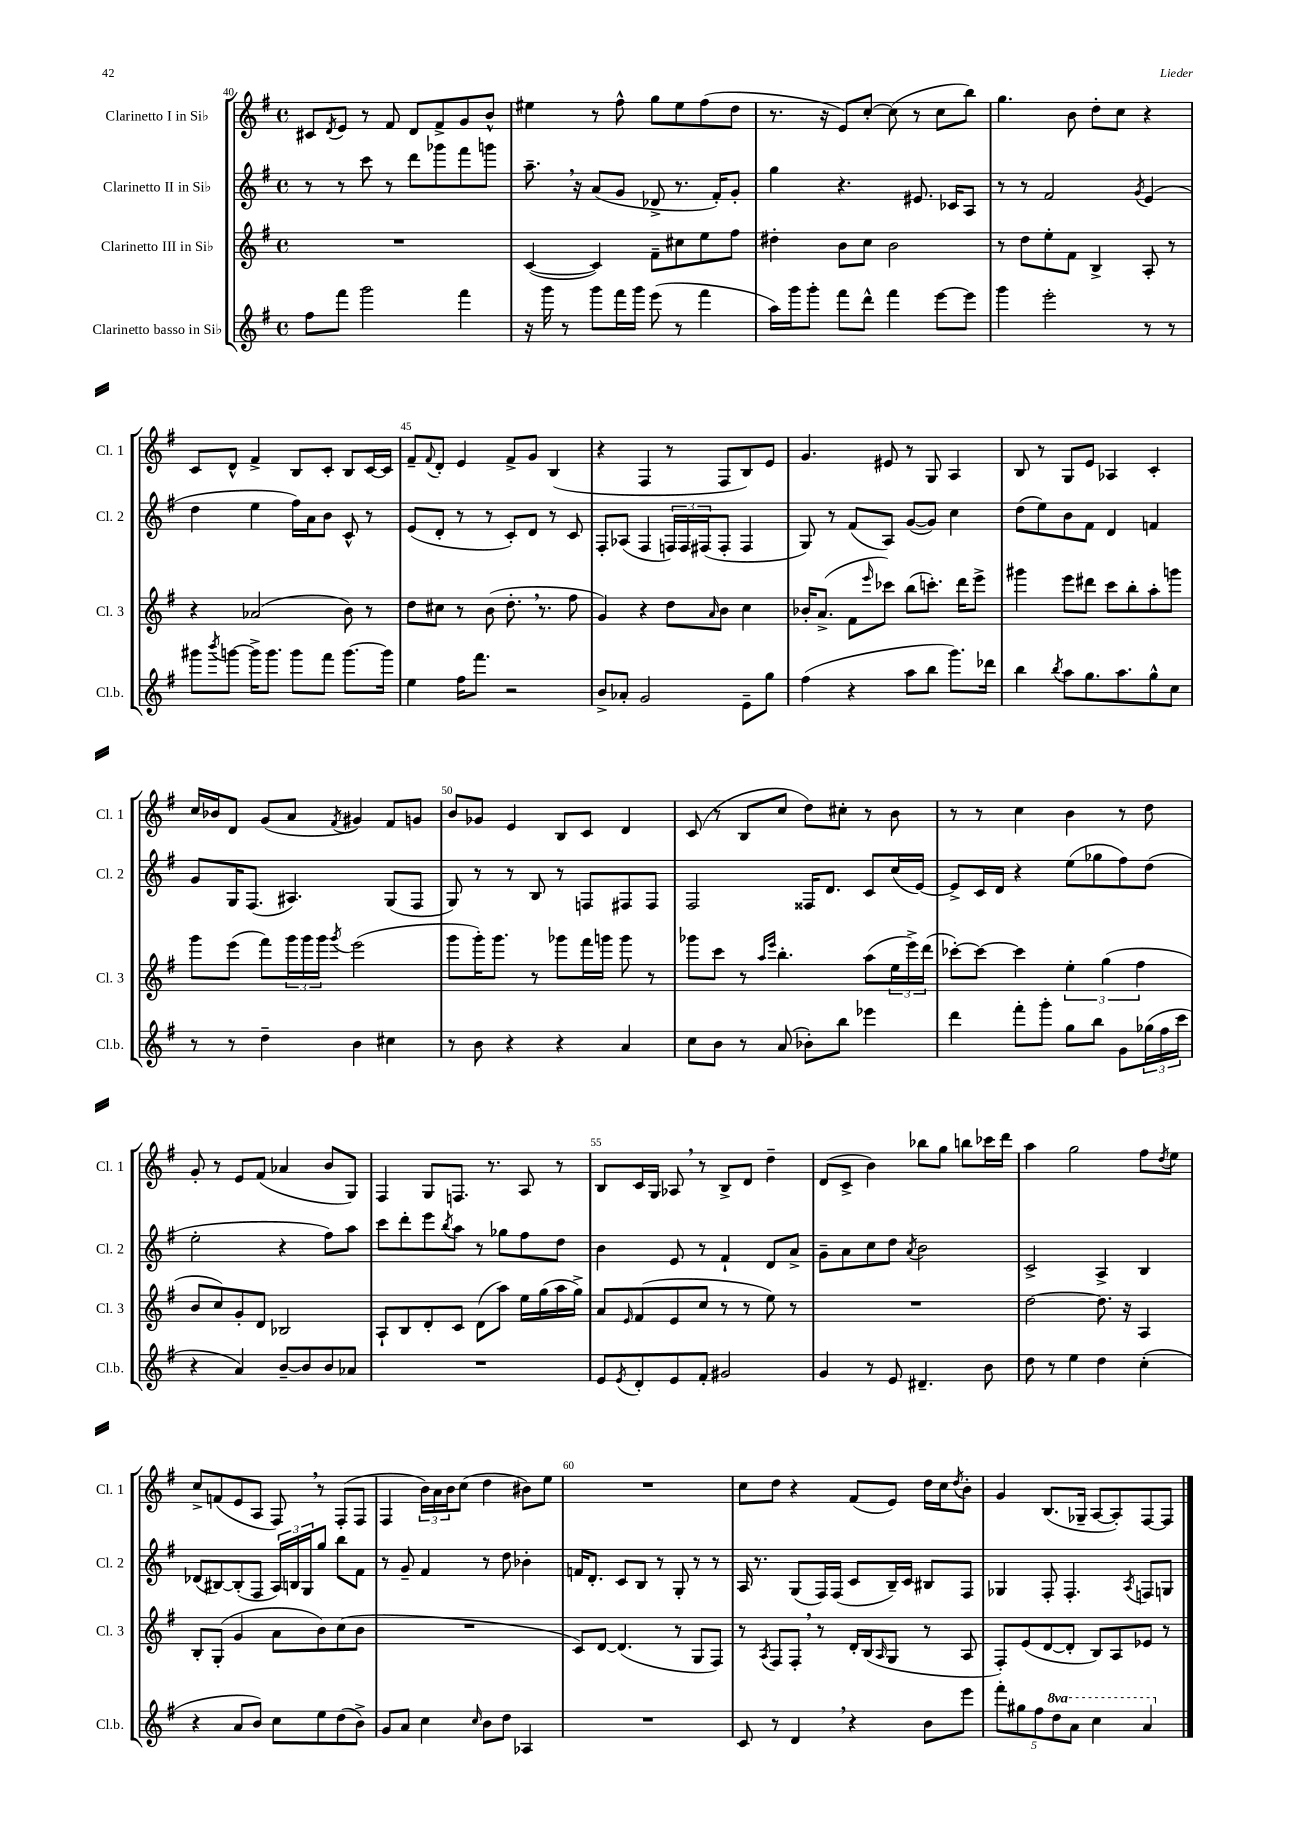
<<
\new StaffGroup <<
\new Staff = "s0" \with { instrumentName = "Clarinetto I in Sib" shortInstrumentName = "Cl. 1" } {
    \clef treble \key g \major \defaultTimeSignature \time 4/4
    cis'8 \acciaccatura { d'8 } e'8 r8 fis'8 d'8 fis'8-> g'8 b'8-^ |
    eis''4 r8 fis''8-^ g''8 eis''8 fis''8( d''8 |
    r8. r16 e'8) c''8~-. c''8( r8 c''8 b''8) |
    g''4. b'8 d''8-. c''8 r4 |
    c'8 d'8-^ fis'4-> b8 c'8-. b8 c'16~ c'16 |
    fis'8-- \appoggiatura { fis'8 } d'8-. e'4 fis'8-> g'8 b4( |
    r4 fis4 r8 fis8 b8) e'8 |
    g'4. eis'8 r8 g8 a4 |
    b8 r8 g8 e'8 aes4 c'4-. |
    c''16 bes'16 d'8 g'8( a'8 \acciaccatura { fis'8 } gis'4) fis'8 g'8 |
    b'8 ges'8 e'4 b8 c'8 d'4 |
    c'8( r8 b8 c''8 d''8) cis''8-. r8 b'8 |
    r8 r8 c''4 b'4 r8 d''8 |
    g'8-. r8 e'8 fis'8( aes'4 b'8 g8) |
    fis4 g8 f8. r8. a8 r8 |
    b8 c'16 g16 aes8 \breathe r8 b8-> d'8 d''4-- |
    d'8( c'8-> b'4) bes''8 g''8 b''8 ces'''16 d'''16 |
    a''4 g''2 fis''8 \acciaccatura { d''8 } e''8 |
    c''8-> f'8( e'8 a8 fis8) \breathe r8 fis8-.( fis8 |
    fis4 \tuplet 3/2 { b'16) a'16 b'16 } c''8( d''4 bis'8) e''8 |
    R1 |
    c''8 d''8 r4 fis'8( e'8) d''16 c''16 \acciaccatura { d''8 } b'8-. |
    g'4 b8.( ges16-- a8~ a8-.) fis8~ fis8 \bar "|." |
}
\new Staff = "s1" \with { instrumentName = "Clarinetto II in Sib" shortInstrumentName = "Cl. 2" } {
    \clef treble \key g \major \defaultTimeSignature \time 4/4
    r8 r8 c'''8 r8 d'''8 ges'''8 fis'''8 g'''8 |
    a''8.-- \breathe r16 a'8( g'8 des'8-> r8. fis'16-.) g'8-. |
    g''4 r4. eis'8. ces'16 a8 |
    r8 r8 fis'2 \acciaccatura { g'8 } e'4( |
    d''4 e''4 fis''16) a'16 b'8 c'8-^ r8 |
    e'8( d'8-. r8 r8 c'8-.) d'8 r8 c'8 |
    fis8-. aes8( fis4 \tuplet 3/2 { f16) f16 fis16( } fis8-. fis4 |
    g8) r8 fis'8( a8) g'8~( g'8) c''4 |
    d''8( e''8) b'8 fis'8 d'4 f'4 |
    g'8 g16 fis8.( ais4.) g8( fis8 |
    g8) r8 r8 b8 r8 f8 fis8 fis8 |
    fis2 fisis16 d'8. c'8 c''16( e'16~) |
    e'8-> c'16 d'16 r4 e''8( ges''8 fis''8) d''8( |
    e''2-. r4 fis''8) a''8 |
    c'''8 d'''8-. e'''8 \acciaccatura { b''8 } a''8 r8 ges''8 fis''8 d''8 |
    b'4 e'8 r8 fis'4-! d'8 a'8-> |
    g'8-- a'8 c''8 d''8 \acciaccatura { a'8 } b'2 |
    c'2-> a4-> b4 |
    des'8( bis8~) bis8-.( fis8 \tuplet 3/2 { a16) b16 g16 } g''8 b''8 fis'8 |
    r8 g'8-- fis'4 r8 d''8 bes'4-. |
    f'16 d'8.-. c'8 b8 r8 g8-. r8 r8 |
    a16 r8. g8( fis16) fis16( c'8 b16--) c'16 bis8 fis8 |
    ges4 fis8-. fis4.-. \acciaccatura { a8 } f8 g8 \bar "|." |
}
\new Staff = "s2" \with { instrumentName = "Clarinetto III in Sib" shortInstrumentName = "Cl. 3" } {
    \clef treble \key g \major \defaultTimeSignature \time 4/4
    R1 |
    c'4~( c'4) fis'8-- cis''8 e''8 fis''8 |
    dis''4-. b'8 c''8 b'2 |
    r8 d''8 e''8-. fis'8 b4-> a8-. r8 |
    r4 aes'2( b'8) r8 |
    d''8 cis''8 r8 b'8( d''8.-. \breathe r8. fis''8 |
    g'4) r4 d''8 \grace { a'16 } b'8 c''4 |
    bes'16-. a'8.->( fis'8 \grace { e'''16 } ces'''8) b''8( c'''8.-.) d'''16 e'''8-> |
    gis'''4 e'''8 dis'''8 c'''8 b''8-. a''8-. g'''8 |
    g'''8 e'''8( fis'''8) \tuplet 3/2 { g'''16 g'''16 g'''16 } \acciaccatura { g'''8 } e'''2( |
    g'''8 g'''16-.) g'''8. r8 ges'''8 fis'''16 g'''16 g'''8 r8 |
    ges'''8 c'''8 r8 \grace { a''16 e'''16 } b''4.-. a''8( \tuplet 3/2 { e''16 e'''16->) d'''16( } |
    ces'''8~-.) ces'''8~ ces'''4 \tuplet 3/2 { e''4-. g''4( fis''4 } |
    b'8 c''8) g'8-. d'8 bes2 |
    a8-! b8 d'8-. c'8 d'8( a''8) e''16 g''16( a''16 g''16->) |
    a'8 \grace { e'16 } fis'8( e'8 c''8 r8 r8 e''8) r8 |
    R1 |
    d''2~ d''8. r16 a4 |
    b8-. g8-.( g'4 a'8 b'8) c''8( b'8 |
    R1 |
    c'8) d'8~ d'4.( r8 g8 fis8) |
    r8 \acciaccatura { a8 } fis8 fis8-. \breathe r8 d'16-. b16( \grace { a16 } g8 r8 a8 |
    fis8-.) e'8( d'8~ d'8-. b8) a8 ees'8 r8 \bar "|." |
}
\new Staff = "s3" \with { instrumentName = "Clarinetto basso in Sib" shortInstrumentName = "Cl.b." } {
    \clef treble \key g \major \defaultTimeSignature \time 4/4 \set Staff.ottavationMarkups = #ottavation-simple-ordinals
    fis''8 fis'''8 g'''2 fis'''4 |
    r16 g'''16 r8 g'''8 fis'''16 g'''16 e'''8( r8 fis'''4 |
    a''16) g'''16 g'''8-. fis'''8 d'''8-^ fis'''4 e'''8~ e'''8 |
    g'''4 e'''2-. r8 r8 |
    gis'''8 \acciaccatura { b'''8 } g'''8~ g'''16-> g'''8. g'''8 fis'''8 g'''8.~ g'''16 |
    e''4 fis''16 fis'''8. r2 |
    b'8-> aes'8-. g'2 e'8-- g''8 |
    fis''4( r4 a''8 b''8 g'''8.) des'''16 |
    b''4 \acciaccatura { b''8 } a''8 g''8. a''8. g''8-^ c''8 |
    r8 r8 d''4-- b'4 cis''4 |
    r8 b'8 r4 r4 a'4 |
    c''8 b'8 r8 a'8( bes'8-.) b''8 ees'''4 |
    d'''4 fis'''8-. g'''8-. g''8 b''8 g'8 \tuplet 3/2 { ges''16( fis''16 c'''16 } |
    r4 a'4) b'8~-- b'8 b'8 aes'8 |
    R1 |
    e'8 \acciaccatura { e'8 } d'8-. e'8 fis'8-. gis'2 |
    g'4 r8 e'8 dis'4.-- b'8 |
    d''8 r8 e''4 d''4 c''4-.( |
    r4 a'8 b'8) c''8 e''8 d''8( b'8->) |
    g'8 a'8 c''4 \grace { c''16 } b'8 d''8 aes4 |
    R1 |
    c'8 r8 d'4 \breathe r4 b'8 e'''8 |
    \tuplet 5/4 { fis'''8-. gis''8 fis''8 \ottava #1 d'''8 a''8 } c'''4 a''4 \ottava #0 \bar "|." |
}
>>
>>
\layout { \context { \Score currentBarNumber = #40 \override BarNumber.break-visibility = ##(#f #t #t) barNumberVisibility = #(every-nth-bar-number-visible 5) } }
